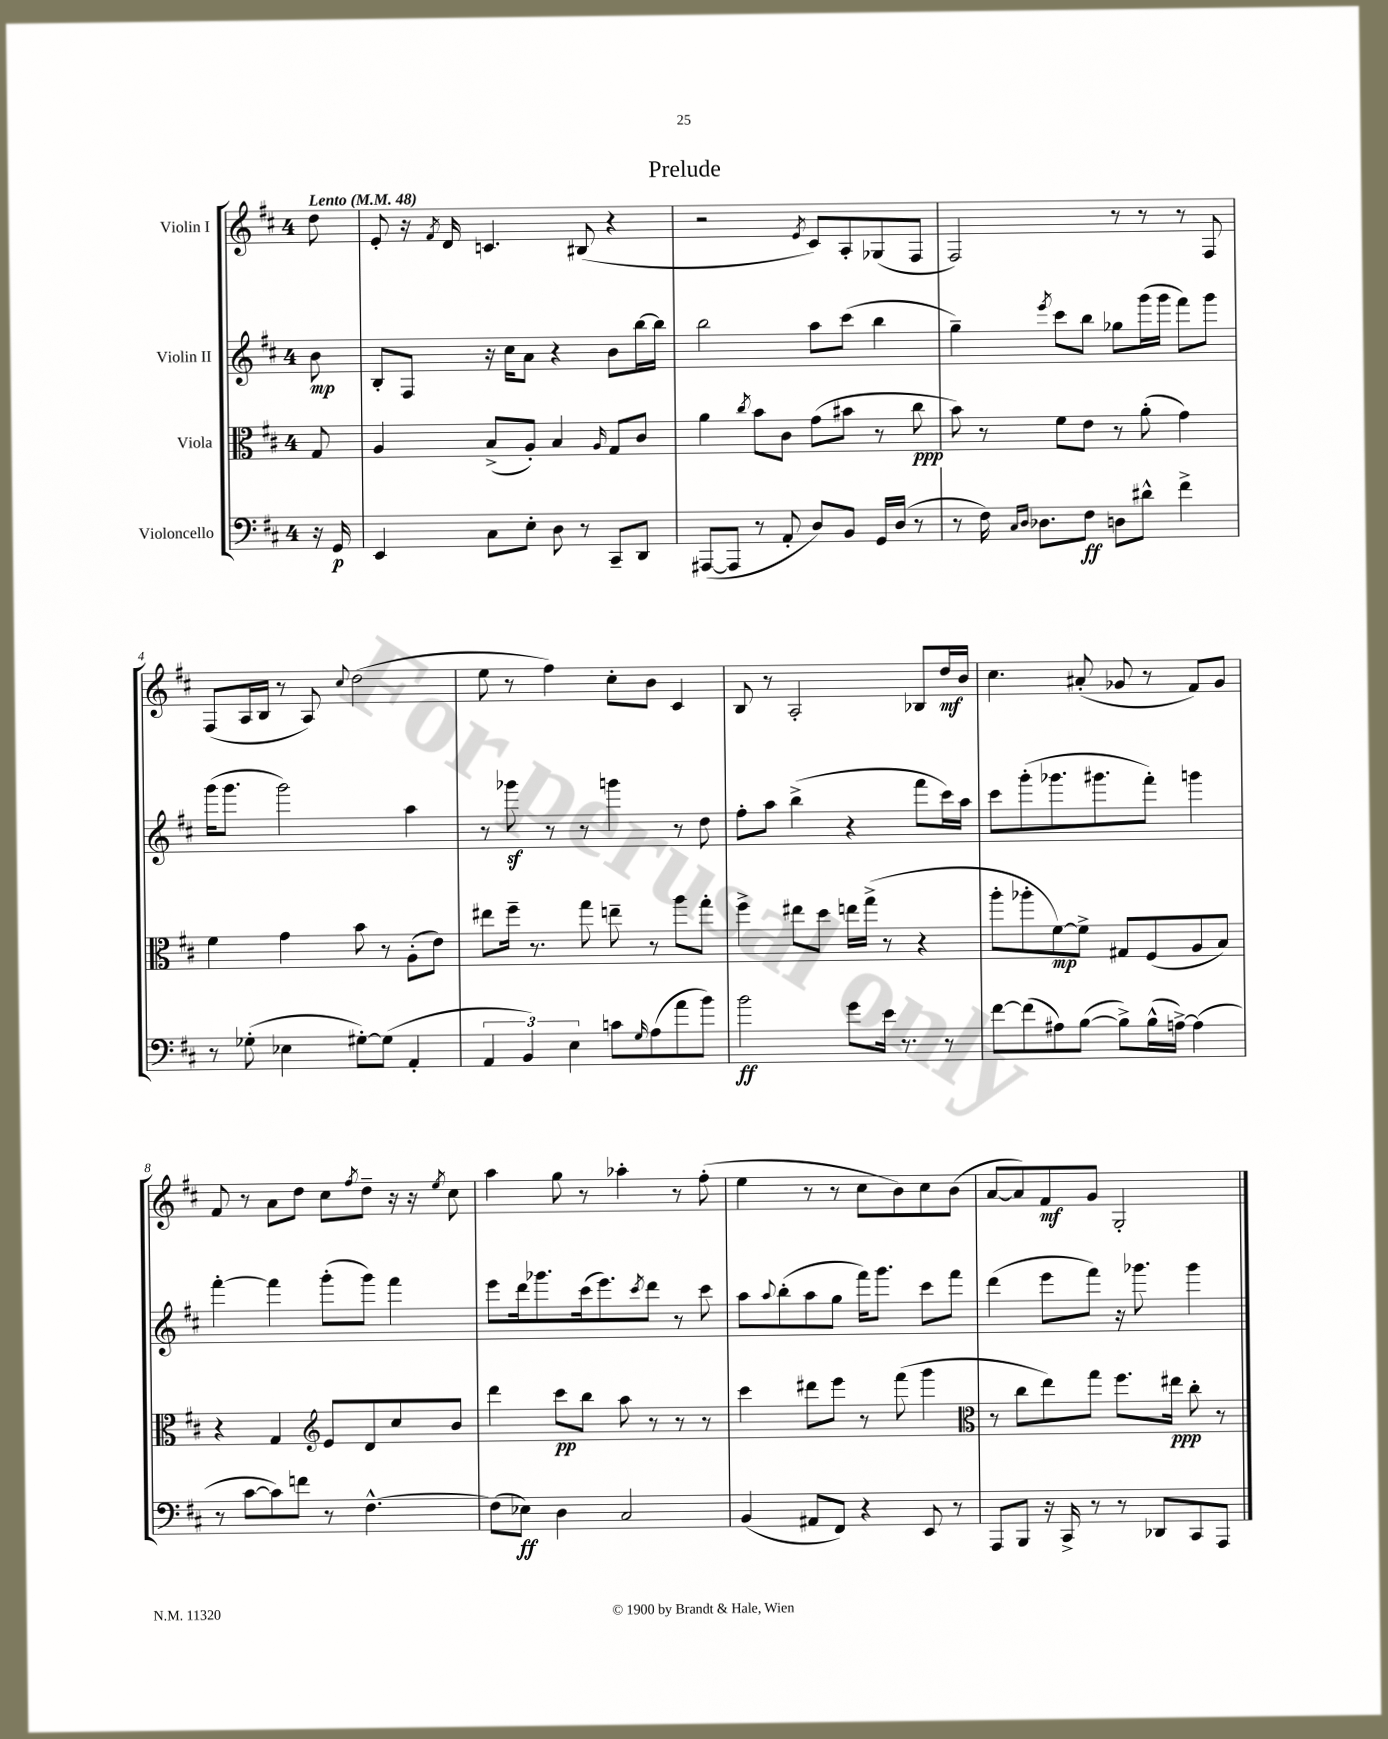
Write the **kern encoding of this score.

**kern	**dynam	**kern	**dynam	**kern	**dynam	**kern	**dynam
*part4	*part4	*part3	*part3	*part2	*part2	*part1	*part1
*staff4	*staff4	*staff3	*staff3	*staff2	*staff2	*staff1	*staff1
*I"Violoncello	*	*I"Viola	*	*I"Violin II	*	*I"Violin I	*
*clefF4	*	*clefC3	*	*clefG2	*	*clefG2	*
*k[f#c#]	*	*k[f#c#]	*	*k[f#c#]	*	*k[f#c#]	*
*M4/4	*	*M4/4	*	*M4/4	*	*M4/4	*
*MM48	*	*MM48	*	*MM48	*	*MM48	*
=	=	=	=	=	=	=	=
!	!	!	!	!	!	!LO:TX:a:B:t=Lento	!
16r	.	8G/	.	8b\	mp	8dd\	.
16GG/	p	.	.	.	.	.	.
=1	=1	=1	=1	=1	=1	=1	=1
4EE/	.	4A/	.	8B'/L	.	8e'/	.
.	.	.	.	8F#/J	.	16r	.
.	.	.	.	.	.	8qf#/	.
.	.	.	.	.	.	16d/	.
8C#\L	.	(8B^/L	.	16r	.	4.cn/	.
.	.	.	.	16cc#\KL	.	.	.
8E'\J	.	8A'/J)	.	8a\J	.	.	.
8D\	.	4B/	.	4r	.	.	.
8r	.	.	.	.	.	(8B#X/	.
.	.	16qqA/	.	.	.	.	.
8CC#~/L	.	8G/L	.	8b\L	.	4r	.
8DD/J	.	8c#/J	.	[16bb\L	.	.	.
.	.	.	.	16bb\JJ]	.	.	.
=2	=2	=2	=2	=2	=2	=2	=2
([8AAA#X/L	.	4a\	.	2bb\	.	2r	.
8AAA#/J]	.	.	.	.	.	.	.
.	.	8qcc#/	.	.	.	.	.
8r	.	8b\L	.	.	.	.	.
8AA'/	.	8c#\J	.	.	.	.	.
.	.	.	.	.	.	8qe/	.
8D/L)	.	(8g\L	.	8aa\L	.	8c#/L)	.
8BB/J	.	8b#X\J	.	(8ccc#\J	.	8A'/	.
16GG/LL	.	8r	.	4bb\	.	(8G-X/	.
(16D/JJ	.	.	.	.	.	.	.
8r	.	8cc#\	ppp	.	.	8F#/J	.
=3	=3	=3	=3	=3	=3	=3	=3
8r	.	8b\)	.	4gg~\)	.	2F#/)	.
16F#\)	.	8r	.	.	.	.	.
16qqC#/LL	.	.	.	.	.	.	.
16qqD/JJ	.	.	.	.	.	.	.
8.D-X\L	.	.	.	.	.	.	.
.	.	.	.	8qeee/	.	.	.
.	.	8f#\L	.	8ccc#\L	.	.	.
8F#\J	ff	8e\J	.	8bb\J	.	.	.
8Dn\L	.	8r	.	8gg-X\L	.	8r	.
8d#X^^\J	.	(8a'\	.	(16ggg\L	.	8r	.
.	.	.	.	16ggg\JJ	.	.	.
4f#^\	.	4g\)	.	8fff#\L)	.	8r	.
.	.	.	.	8ggg\J	.	8F#/	.
!!LO:LB:g=z
=4	=4	=4	=4	=4	=4	=4	=4
8r	.	4f#\	.	(16ggg\KL	.	(8F#/L	.
.	.	.	.	8.ggg\J	.	.	.
(8G-X'\	.	.	.	.	.	16A/L	.
.	.	.	.	.	.	16B/JJ	.
4E-X\	.	4g\	.	2ggg\)	.	8r	.
.	.	.	.	.	.	8A/)	.
.	.	.	.	.	.	8qqcc#/	.
[8G#X'\L)	.	8b\	.	.	.	(2dd\	.
(8G#\J]	.	8r	.	.	.	.	.
4AA'/	.	(8A'\L	.	4aa\	.	.	.
.	.	8e\J)	.	.	.	.	.
=5	=5	=5	=5	=5	=5	=5	=5
6AA/	.	8ee#X\L	.	8r	.	8ee\	.
.	.	16ff#~\Jk	.	8ggg-Xz\	.	8r	.
6BB/)	.	.	.	.	.	.	.
.	.	8.r	.	.	.	.	.
.	.	.	.	8r	.	4ff#\)	.
6E\	.	.	.	.	.	.	.
.	.	8gg\	.	8r	.	.	.
8cn\L	.	8een~\	.	4gggn\	.	8cc#'\L	.
16qqG/	.	.	.	.	.	.	.
(8A\	.	8r	.	.	.	8b\J	.
8a\	.	8aa\L	.	8r	.	4c#/	.
8b\J)	.	8gg'\J	.	8dd\	.	.	.
=6	=6	=6	=6	=6	=6	=6	=6
2b\	ff	4ff#^\	.	8ff#'\L	.	8B/	.
.	.	.	.	8aa\J	.	8r	.
.	.	8ee#X\L	.	(4bb^\	.	2A'/	.
.	.	8dd\J	.	.	.	.	.
8g\L	.	16een\LL	.	4r	.	.	.
.	.	(16gg^\JJ	.	.	.	.	.
16e\Jk	.	8r	.	.	.	.	.
8.r	.	.	.	.	.	.	.
.	.	4r	.	8fff#\L	.	8B-X/L	.
8r	.	.	.	16ccc#\L)	.	16dd/L	mf
.	.	.	.	16aa\JJ	.	16b/JJ	.
=7	=7	=7	=7	=7	=7	=7	=7
[8f#\L	.	8aa'\L	.	8ccc#\L	.	4.cc#\	.
(8f#\]	.	8aa-X'\	.	(8ggg'\	.	.	.
8A#X\)	.	[8f#\)	mp	8.ggg-X\	.	.	.
([8B\J	.	8f#^\J]	.	.	.	(8a#X'/	.
.	.	.	.	8.ggg#X\	.	.	.
8B^\L])	.	8G#X/L	.	.	.	8g-X/	.
(16B^^\L	.	(8F#/	.	8fff#'\J)	.	8r	.
[16An^\JJ)	.	.	.	.	.	.	.
(4A\]	.	8A/	.	4gggn\	.	8f#/L)	.
.	.	8B/J)	.	.	.	8g-/J	.
!!LO:LB:g=z
=8	=8	=8	=8	=8	=8	=8	=8
8r	.	4r	.	[4fff#'\	.	8f#/	.
[8c#\L	.	.	.	.	.	8r	.
8c#\])	.	4G/	.	4fff#\]	.	8a\L	.
8fn\J	.	.	.	.	.	8dd\J	.
*	*	*clefG2	*	*	*	*	*
8r	.	8e/L	.	(8ggg'\L	.	8cc#\L	.
.	.	.	.	.	.	8qff#/	.
[4.F#^^\	.	8d/	.	8ggg\J)	.	8dd~\J	.
.	.	8cc#/	.	4fff#\	.	16r	.
.	.	.	.	.	.	16r	.
.	.	.	.	.	.	8qee/	.
.	.	8b/J	.	.	.	8cc#\	.
=9	=9	=9	=9	=9	=9	=9	=9
(8F#\L]	.	4ddd\	.	8eee\L	.	4aa\	.
8E-X\J)	ff	.	.	16ddd\k	.	.	.
.	.	.	.	8.ggg-X\	.	.	.
4D\	.	8ccc#\L	pp	.	.	8gg\	.
.	.	8bb\J	.	(16ccc#\k	.	8r	.
.	.	.	.	8.eee\)	.	.	.
2C#/	.	8aa\	.	.	.	4aa-X'\	.
.	.	.	.	8qccc#/	.	.	.
.	.	8r	.	8ddd\J	.	.	.
.	.	8r	.	8r	.	8r	.
.	.	8r	.	8ccc#\	.	(8ff#'\	.
=10	=10	=10	=10	=10	=10	=10	=10
(4BB/	.	4ccc#\	.	8aa\L	.	4ee\	.
.	.	.	.	8qqaa/	.	.	.
.	.	.	.	(8bb'\	.	.	.
8AA#X/L	.	8ddd#X\L	.	8aa\	.	8r	.
8FF#/J)	.	8eee\J	.	8gg\J	.	8r	.
4r	.	8r	.	16fff#\KL)	.	8cc#\L	.
.	.	.	.	8.ggg\J	.	.	.
.	.	(8fff#\	.	.	.	8b\)	.
8EE/	.	4ggg\	.	8ccc#\L	.	8cc#\	.
8r	.	.	.	8fff#\J	.	(8b\J	.
=11	=11	=11	=11	=11	=11	=11	=11
*	*	*clefC3	*	*	*	*	*
8AAA/L	.	8r	.	(4ddd\	.	[8a/L	.
8BBB/J	.	8cc#\L	.	.	.	8a/])	.
16r	.	8ee\)	.	8eee\L	.	8f#/	mf
16CC#^/	.	.	.	.	.	.	.
8r	.	8gg\J	.	8fff#\J)	.	8g/J	.
8r	.	8.ff#\L	.	16r	.	2G'/	.
.	.	.	.	8.ggg-X\	.	.	.
8DD-X/L	.	.	.	.	.	.	.
.	.	16ee#X\Jk	ppp	.	.	.	.
8CC#/	.	8cc#'\	.	4ggg-\	.	.	.
8AAA/J	.	8r	.	.	.	.	.
==	==	==	==	==	==	==	==
*-	*-	*-	*-	*-	*-	*-	*-
